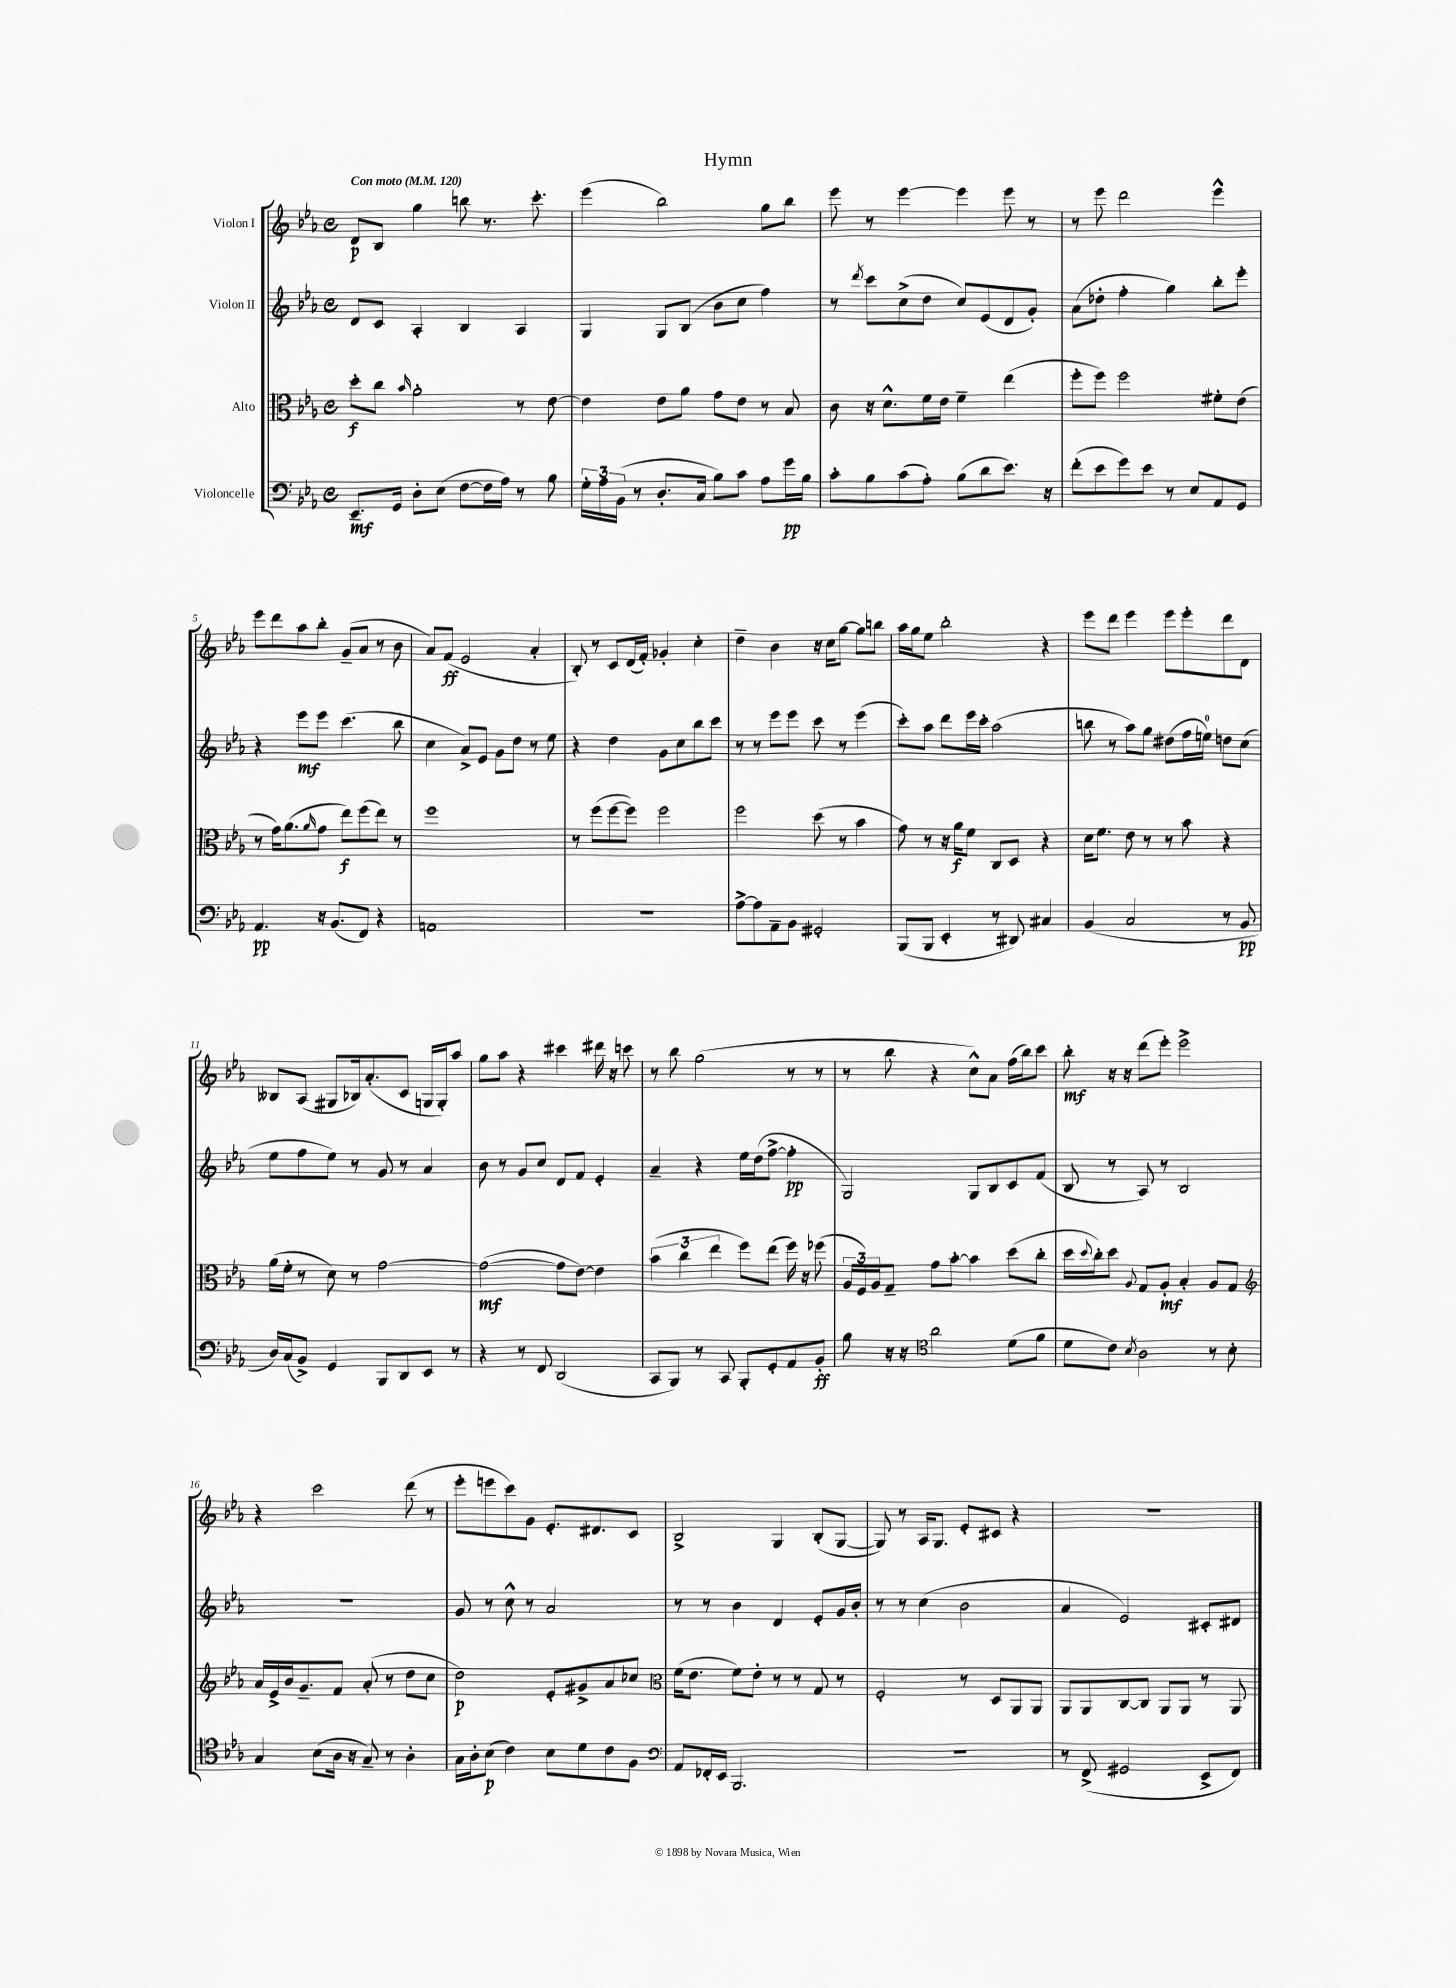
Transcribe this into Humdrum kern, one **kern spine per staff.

**kern	**dynam	**kern	**dynam	**kern	**dynam	**kern	**dynam
*part4	*part4	*part3	*part3	*part2	*part2	*part1	*part1
*staff4	*staff4	*staff3	*staff3	*staff2	*staff2	*staff1	*staff1
*I"Violoncelle	*	*I"Alto	*	*I"Violon II	*	*I"Violon I	*
*clefF4	*	*clefC3	*	*clefG2	*	*clefG2	*
*k[b-e-a-]	*	*k[b-e-a-]	*	*k[b-e-a-]	*	*k[b-e-a-]	*
*M4/4	*	*M4/4	*	*M4/4	*	*M4/4	*
*met(c)	*	*met(c)	*	*met(c)	*	*met(c)	*
*MM120	*	*MM120	*	*MM120	*	*MM120	*
=1	=1	=1	=1	=1	=1	=1	=1
!	!	!	!	!	!	!LO:TX:a:B:t=Con moto	!
8.EE-~/L	mf	8dd'\L	f	8d/L	.	8d/L	p
.	.	8cc\J	.	8c/J	.	8B-/J	.
16GG/Jk	.	.	.	.	.	.	.
.	.	16qqb-/	.	.	.	.	.
8D'\L	.	2a-'\	.	4A-'/	.	4gg\	.
(8E-\J	.	.	.	.	.	.	.
[8F\L	.	.	.	4B-/	.	8bbn\	.
16F\L]	.	.	.	.	.	8.r	.
16A-\JJ)	.	.	.	.	.	.	.
8r	.	8r	.	4A-/	.	.	.
.	.	.	.	.	.	8.ccc'\	.
8B-\	.	[8e-\	.	.	.	.	.
=2	=2	=2	=2	=2	=2	=2	=2
24G'\LL	.	4e-\]	.	4G/	.	(4eee-\	.
24A-\	.	.	.	.	.	.	.
(24BB-\JJ	.	.	.	.	.	.	.
8r	.	.	.	.	.	.	.
8.D'/L	.	8e-\L	.	8G/L	.	2bb-\)	.
.	.	8a-\J	.	(8B-/J	.	.	.
16C/Jk	.	.	.	.	.	.	.
8B-\L)	.	8g\L	.	8b-\L	.	.	.
8c\J	.	8e-\J	.	8cc\J	.	.	.
8A-\L	.	8r	.	4ff\)	.	8gg\L	.
16g\L	pp	8B-/	.	.	.	8bb-\J	.
16B-\JJ	.	.	.	.	.	.	.
=3	=3	=3	=3	=3	=3	=3	=3
8c'\L	.	8c\	.	8r	.	8eee-\	.
.	.	.	.	8qddd/	.	.	.
8B-\	.	16r	.	8ccc\L	.	8r	.
.	.	8.d^^\L	.	.	.	.	.
(8c\	.	.	.	(8cc^\	.	[4eee-\	.
8A-'\J)	.	16f\L	.	8dd\J	.	.	.
.	.	16e-\JJ	.	.	.	.	.
(8B-\L	.	4f~\	.	8cc/L)	.	4eee-\]	.
8d\	.	.	.	(8e-/	.	.	.
8.e-\J)	.	(4ee-\	.	8d/	.	8eee-\	.
.	.	.	.	8g'/J)	.	8r	.
16r	.	.	.	.	.	.	.
=4	=4	=4	=4	=4	=4	=4	=4
(8f'\L	.	8ff'\L	.	(8a-\L	.	8r	.
8e-\	.	8ff\J)	.	8dd-X'\J	.	8eee-\	.
8g\)	.	2ff\	.	4ff'\	.	2ddd\	.
8e-\J	.	.	.	.	.	.	.
8r	.	.	.	4gg\)	.	.	.
8E-/L	.	.	.	.	.	.	.
8AA-/	.	8f#X'\L	.	8bb-'\L	.	4eee-^^\	.
8GG/J	.	(8e-\J	.	8eee-'\J	.	.	.
!!LO:LB:g=z
=5	=5	=5	=5	=5	=5	=5	=5
4.AA-/	pp	8r	.	4r	.	8eee-\L	.
.	.	16g\KL)	.	.	.	8ddd\	.
.	.	(8.a-\	.	.	.	.	.
.	.	.	.	8eee-\L	mf	8aa-\	.
.	.	16qqa-/	.	.	.	.	.
16r	.	8g\J	.	8eee-\J	.	8bb-'\J	.
(8.BB-/L	.	.	.	.	.	.	.
.	.	8ee-\L)	f	(4.ccc\	.	(8g~/L	.
8FF/J)	.	(8ff\	.	.	.	8a-/J	.
4r	.	8ee-\J)	.	.	.	8r	.
.	.	8r	.	8bb-\	.	8b-\	.
=6	=6	=6	=6	=6	=6	=6	=6
1AAn	.	1ff	.	4cc\	.	8a-/L)	.
.	.	.	.	.	.	(8f/J	ff
.	.	.	.	8a-^/L)	.	2e-/	.
.	.	.	.	8e-/J	.	.	.
.	.	.	.	8g\L	.	.	.
.	.	.	.	8dd\J	.	.	.
.	.	.	.	8r	.	4a-'/	.
.	.	.	.	8ee-\	.	.	.
=7	=7	=7	=7	=7	=7	=7	=7
1r	.	8r	.	4r	.	8B-'/)	.
.	.	(8ff\L	.	.	.	8r	.
.	.	[8ff\	.	4dd\	.	8c/L	.
.	.	8ff\J])	.	.	.	(16d/L	.
.	.	.	.	.	.	16f'/JJ)	.
.	.	2ff\	.	8g\L	.	4g-X'/	.
.	.	.	.	8cc\	.	.	.
.	.	.	.	8bb-\	.	4cc'\	.
.	.	.	.	8ccc\J	.	.	.
=8	=8	=8	=8	=8	=8	=8	=8
[8A-^\L	.	2ff\	.	8r	.	4dd~\	.
8A-\]	.	.	.	8r	.	.	.
8AA-~\	.	.	.	8eee-\L	.	4b-\	.
8BB-\J	.	.	.	8eee-\J	.	.	.
2GG#X'/	.	(8dd\	.	8ccc\	.	16r	.
.	.	.	.	.	.	16cc\KL	.
.	.	8r	.	8r	.	[8gg\J	.
.	.	4b-\	.	(4eee-\	.	8gg\L]	.
.	.	.	.	.	.	8bbn\J	.
=9	=9	=9	=9	=9	=9	=9	=9
(8BBB-/L	.	8g\)	.	8ccc'\L)	.	16aa-\LL	.
.	.	.	.	.	.	16gg\J	.
8BBB-/J	.	8r	.	8aa-\J	.	8ee-\J	.
4EE-'/	.	16r	.	8ddd\L	.	2bb-'\	.
.	.	16a-\KL	f	.	.	.	.
.	.	8f\J	.	16eee-\L	.	.	.
.	.	.	.	16ccc'\JJ	.	.	.
8r	.	8C/L	.	(2aa-\	.	.	.
8DD#X/)	.	8D/J	.	.	.	.	.
4C#X/	.	4r	.	.	.	4r	.
=10	=10	=10	=10	=10	=10	=10	=10
(4BB-/	.	16d\KL	.	8bbn\	.	8eee-\L	.
.	.	8.f\J	.	.	.	.	.
.	.	.	.	8r	.	8ddd\J	.
2C/	.	8e-\	.	8aa-\L)	.	4eee-\	.
.	.	8r	.	8gg\J	.	.	.
.	.	8r	.	(8dd#X\L	.	8eee-\L	.
.	.	8b-\	.	16ff\L	.	8eee-'\	.
.	.	.	.	16een\JJ)	.	.	.
8r	.	4r	.	8ddn\L	.	8ddd\	.
8BB-/	pp	.	.	(8cc\J	.	8d\J	.
!!LO:LB:g=z
=11	=11	=11	=11	=11	=11	=11	=11
16D/LL)	.	(16a-\LL	.	8ee-\L	.	8B--X/L	.
(16C/J	.	16f'\JJ	.	.	.	.	.
8BB-^/J)	.	8r	.	8ff\	.	(8A-/J	.
4GG/	.	8d\)	.	8ee-\J)	.	8G#X/L	.
.	.	8r	.	8r	.	16B-X/k)	.
.	.	.	.	.	.	(8.a-'/	.
8BBB-/L	.	[2g\	.	8g/	.	.	.
8DD/	.	.	.	8r	.	8c/J	.
8EE-/J	.	.	.	4a-/	.	16Gn/LL	.
.	.	.	.	.	.	16G'/J)	.
8r	.	.	.	.	.	8aa-/J	.
=12	=12	=12	=12	=12	=12	=12	=12
4r	.	(2g\_	mf	8b-\	.	8gg\L	.
.	.	.	.	8r	.	8aa-\J	.
8r	.	.	.	8g/L	.	4r	.
8FF/	.	.	.	8cc/J	.	.	.
(2DD/	.	8g\L]	.	8d/L	.	4ccc#X\	.
.	.	[8e-\J)	.	8f/J	.	.	.
.	.	4e-\]	.	4e-'/	.	16ddd#X\	.
.	.	.	.	.	.	16r	.
.	.	.	.	.	.	8cccn\	.
=13	=13	=13	=13	=13	=13	=13	=13
8CC/L	.	(6b-\	.	4a-~/	.	8r	.
8BBB-/J)	.	.	.	.	.	8bb-\	.
.	.	6cc\	.	.	.	.	.
8r	.	.	.	4r	.	(2gg\	.
.	.	6ee-\	.	.	.	.	.
8CC/	.	.	.	.	.	.	.
8BBB-'/L	.	8ff\L)	.	16ee-\LL	.	.	.
.	.	.	.	(16dd\J	.	.	.
8GG'/	.	(8ee-\J	.	[8ff^\J	.	.	.
8AA-/	.	16ff\)	.	4ff'\]	pp	8r	.
.	.	16r	.	.	.	.	.
8BB-'/J	ff	(8ff-X\	.	.	.	8r	.
=14	=14	=14	=14	=14	=14	=14	=14
8B-\	.	24A-/LL	.	2G/)	.	8r	.
.	.	24F/)	.	.	.	.	.
.	.	24A-/J	.	.	.	.	.
16r	.	8G~/J	.	.	.	8bb-\	.
16r	.	.	.	.	.	.	.
*clefC4	*	*	*	*	*	*	*
2a-\	.	8g\L	.	.	.	4r	.
.	.	[8b-'\J	.	.	.	.	.
.	.	4b-\]	.	8G/L	.	8cc^^\L)	.
.	.	.	.	8B-/	.	8a-\J	.
(8d\L	.	(8dd\L	.	8c/	.	(16ff\LL	.
.	.	.	.	.	.	16bb-\J)	.
8f\J	.	8cc'\J	.	(8f/J	.	8ccc\J	.
=15	=15	=15	=15	=15	=15	=15	=15
8d\L	.	16dd\LL	.	8B-/	.	8bb-'\	mf
.	.	8qqdd/	.	.	.	.	.
.	.	16cc'\J)	.	.	.	.	.
8c\J)	.	8dd\J	.	8r	.	16r	.
.	.	.	.	.	.	16r	.
8qB-/	.	8qqA-/	.	.	.	.	.
2A-\	.	8G/L	.	8A-/)	.	(8ddd\L	.
.	.	8A-'/J	mf	8r	.	8eee-'\J)	.
.	.	4B-'/	.	2B-/	.	2eee-^\	.
8r	.	8A-/L	.	.	.	.	.
8B-'\	.	8G/J	.	.	.	.	.
!!LO:LB:g=z
=16	=16	=16	=16	=16	=16	=16	=16
*	*	*clefG2	*	*	*	*	*
4G/	.	16a-/LL	.	1r	.	4r	.
.	.	16e-^/	.	.	.	.	.
.	.	16b-/J	.	.	.	.	.
.	.	8.g~/	.	.	.	.	.
(8B-\L	.	.	.	.	.	2ccc\	.
16A-\Jk	.	8f/J	.	.	.	.	.
16r	.	.	.	.	.	.	.
8G~/)	.	(8a-'/	.	.	.	.	.
8r	.	8r	.	.	.	.	.
4A-'\	.	8dd\L	.	.	.	(8ddd\	.
.	.	8cc\J	.	.	.	8r	.
=17	=17	=17	=17	=17	=17	=17	=17
16G\LL	.	2dd\)	p	8g/	.	8eee-'\L	.
16A-'\J	.	.	.	.	.	.	.
(8B-\J	p	.	.	8r	.	8eeen\	.
4c\)	.	.	.	8cc^^\	.	8ccc\)	.
.	.	.	.	8r	.	8g\J	.
8B-\L	.	8e-'/L	.	2a-/	.	8.e-'/L	.
8d\	.	8g#X^/	.	.	.	.	.
.	.	.	.	.	.	8.d#X/	.
8c\	.	8a-/	.	.	.	.	.
8F\J	.	8cc-X/J	.	.	.	8c/J	.
=18	=18	=18	=18	=18	=18	=18	=18
*clefF4	*	*clefC3	*	*	*	*	*
8AA-/L	.	(16f\KL	.	8r	.	2B-^/	.
.	.	8.e-\J	.	.	.	.	.
16FF-X'/L	.	.	.	8r	.	.	.
16EE-/JJ	.	.	.	.	.	.	.
2.BBB-/	.	8f\L)	.	4b-\	.	.	.
.	.	8e-'\J	.	.	.	.	.
.	.	8r	.	4d/	.	4G/	.
.	.	8r	.	.	.	.	.
.	.	8G/	.	8e-'/L	.	(8B-'/L	.
.	.	8r	.	16g/L	.	[8G/J	.
.	.	.	.	16b-'/JJ	.	.	.
=19	=19	=19	=19	=19	=19	=19	=19
1r	.	2F'/	.	8r	.	8G/])	.
.	.	.	.	8r	.	8r	.
.	.	.	.	(4cc\	.	16A-/KL	.
.	.	.	.	.	.	8.G/J	.
.	.	8r	.	2b-\	.	8e-'/L	.
.	.	8D/L	.	.	.	8c#X/J	.
.	.	8AA-/	.	.	.	4r	.
.	.	8AA-/J	.	.	.	.	.
=20	=20	=20	=20	=20	=20	=20	=20
8r	.	8AA-/L	.	4a-/	.	1r	.
(8FF^/	.	8AA-/	.	.	.	.	.
2GG#X/	.	[8C/	.	2e-/)	.	.	.
.	.	8C/J]	.	.	.	.	.
.	.	8AA-/L	.	.	.	.	.
.	.	8AA-/J	.	.	.	.	.
8EE-^/L	.	8r	.	8c#X'/L	.	.	.
8FF/J)	.	8AA-/	.	8d#X/J	.	.	.
==	==	==	==	==	==	==	==
*-	*-	*-	*-	*-	*-	*-	*-
